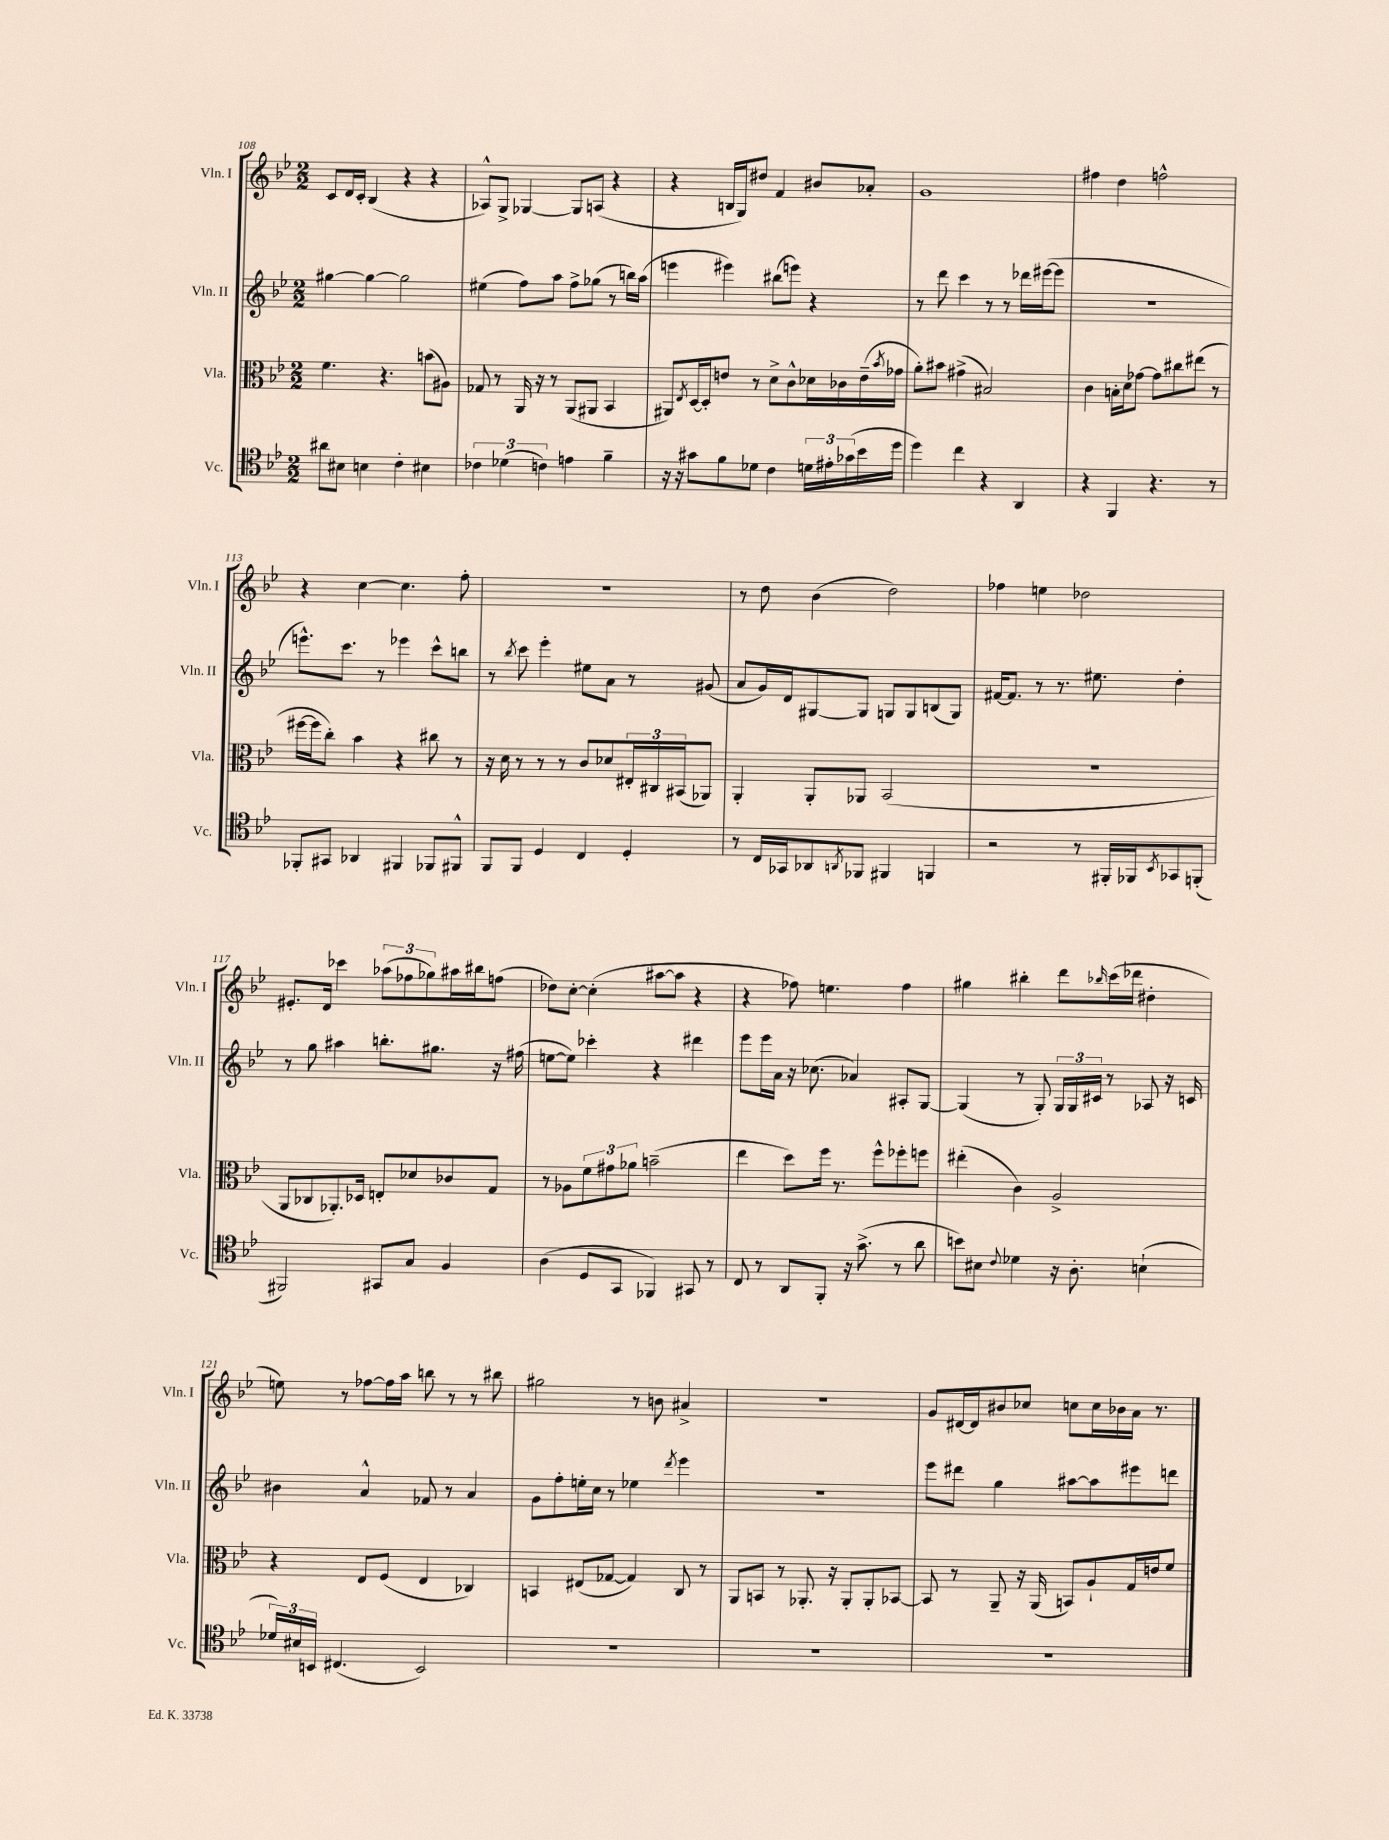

**kern	**kern	**kern	**kern
*staff4	*staff3	*staff2	*staff1
*clefC4	*clefC3	*clefG2	*clefG2
*k[b-e-]	*k[b-e-]	*k[b-e-]	*k[b-e-]
*M2/2	*M2/2	*M2/2	*M2/2
8a#\L	4.f\	[4gg#\	8c/L
8B#\J	.	.	16d/L
.	.	.	16c'/JJ
4B\	.	4gg#\_	(4B-/
.	4.r	.	.
4c'\	.	2gg#\]	4r
4B#\	(8b\L	.	4r
.	8A#\J)	.	.
=	=	=	=
6c-\	8G-/	(4ee#\	8A-^^/L)
.	8r	.	8G^/J
(6d-\	.	.	.
.	16AA/	8ff\L)	[4G-/
.	16r	.	.
6c\)	.	.	.
.	8r	8aa\J	.
4e\	(8AA/L	8ff^\L	8G-/]L
.	8AA#/J	(8gg-\J	(8A/J
4f~\	4BB-/	8r	4r
.	.	16bb\LL)	.
.	.	(16aa\JJ	.
=	=	=	=
16r	8AA#/L)	4eee\	4r
16r	.	.	.
.	8qE-/	.	.
8g#\L	[16D/L	.	.
.	16D'/]J	.	.
8f\	8e/J	4eee#\)	16B/LL
.	.	.	16G/J)
8d-\J	8r	.	8dd#/J
4c\	8d^\L	(8bb#\L	4f/
.	8c^^\	8eee\J)	.
24d\LL	16d-\L	4r	8b#/L
24e#'\	.	.	.
.	16c-\	.	.
(24g-\	.	.	.
16b-\	(16e~\	.	8a-'/J
.	8qb-/	.	.
16dd\JJ	16g-\JJ	.	.
=	=	=	=
4dd\)	8a'\L)	8r	1g
.	8b#\J	8ddd\	.
4cc\	(4g#^\	4ccc\	.
4r	2B#/)	8r	.
.	.	8r	.
4AA/	.	16ddd-\LL	.
.	.	([16eee#\J	.
.	.	8eee#\]J	.
=	=	=	=
4r	4c\	1r	4ff#\
4FF/	16B'\LL	.	4dd\
.	16d\J	.	.
.	[8g-\J	.	.
4.r	8g-\]L	.	2ff^^\
.	8cc#\	.	.
.	(8ee#\J	.	.
8r	8r	.	.
=	=	=	=
8FF-'/L	[16ff#\LL	8.eee^^\L)	4r
.	16ff#\]J	.	.
8GG#/J	8cc'\J)	.	.
.	.	8.ccc\J	.
4AA-/	4b-\	.	[4cc\
.	.	8r	.
4FF#/	4r	4eee-\	4.cc\]
8FF-/L	8cc#\	8ccc^^\L	.
8FF#^^/J	8r	8bb\J	8ff'\
=	=	=	=
8FF/L	16r	8r	1r
.	16d\	.	.
.	.	8qbb-/	.
8FF/J	8r	8ccc\	.
4D/	8r	4eee-'\	.
.	8r	.	.
4C/	8c/L	8ee#\L	.
.	8d-/	8a\J	.
4D'/	24E#'/L	8r	.
.	24C#/	.	.
.	(24BB#/J	.	.
.	8AA-/J)	(8g#/	.
=	=	=	=
8r	4AA'/	8a/L	8r
16C/LL	.	16g/L)	8dd\
16GG-/J	.	16d/J	.
8AA-/	8AA'/L	[8G#/	(4b-\
8qAA/	.	.	.
8FF-/J	8AA-/J	8G#/]J	.
4FF#/	(2BB-/	8G/L	2dd\)
.	.	8G/	.
4FF/	.	(8B/	.
.	.	8G/J)	.
=	=	=	=
2r	1r	[16f#/LK	4ff-\
.	.	8.f#/]J	.
.	.	8r	4ee\
.	.	8.r	.
8r	.	.	2dd-\
.	.	8.ee#\	.
16FF#'/LL	.	.	.
16FF-/J	.	.	.
8qBB-/	.	.	.
8GG-/	.	4dd'\	.
(8FF'/J	.	.	.
=	=	=	=
2FF#/)	8AA/L	8r	8.e#'/L
.	8C-/	8gg\	.
.	.	.	16d/Jk
.	8.AA-'/)	4aa#\	4ccc-\
.	16D-/Jk	.	.
8GG#/L	8E'/L	8.bb'\L	(12aa-\L
.	.	.	12ff-\
8G/J	8d-/	.	.
.	.	.	12gg-\)
.	.	8.gg#\J	.
4F/	8c-/	.	16aa#\L
.	.	.	16bb#\J
.	8G/J	16r	(8ff\J
.	.	(16ff#\	.
=	=	=	=
(4A\	8r	[8ee\L	8dd-\L)
.	8A-\L	8ee\]J)	[8cc'\J
8D/L	12f\	4ccc-'\	(4cc'\]
.	12g#\	.	.
8GG/J	.	.	.
.	12a-\J	.	.
4FF-/)	(2b~\	4r	[8aa#\L
.	.	.	8aa#\]J
8GG#/	.	4ddd#\	4r
8r	.	.	.
=	=	=	=
8C/	4ee-\	8eee-\L	4r
8r	.	16eee-\L	.
.	.	16a\JJ	.
8AA/L	8dd\L)	16r	8ff-\)
.	.	(8.cc-\	.
8FF'/J	16ff\Jk	.	4.ee\
.	8.r	.	.
16r	.	4a-/)	.
(8.g^\	.	.	.
.	8ff^^\L	.	.
8r	8ff-'\	8A#'/L	4ff-\
8a\	8ff\J	[8G/J	.
=	=	=	=
8b\L)	(4ee#'\	(4G/]	4gg#\
8B#\J	.	.	.
8qqc/	.	.	.
4d-\	4c\)	8r	4bb#'\
.	.	8G'/)	.
16r	2A^/	24G/LL	8ddd\L
.	.	24G/	.
8.A'\	.	.	.
.	.	24c#/JJ	.
.	.	.	16qqbb-/
.	.	8r	(16ccc\L
.	.	.	16ddd-\JJ
(4B`\	.	8A-/	4dd#'\
.	.	16r	.
.	.	16c/	.
=	=	=	=
24d-/LL)	4r	4b#\	8ee\)
24B#/	.	.	.
24BB/JJ	.	.	.
(4.C#/	.	.	8r
.	8E-/L	4a^^/	[8ff-\L
.	(8F/J	.	16ff-\]L
.	.	.	16aa\JJ
2BB/)	4E-/	8f-/	8bb\
.	.	8r	8r
.	4C-/)	4a/	8r
.	.	.	8bb#\
=	=	=	=
1r	4BB/	8g\L	2gg#\
.	.	8ff'\	.
.	(8E#/L	16ee'\L	.
.	.	16cc\JJ	.
.	[8G-/J	8r	.
.	4G-/])	4ee-\	8r
.	.	.	8b\
.	.	8qddd/	.
.	8C/	4eee-\	4a#^/
.	8r	.	.
=	=	=	=
1r	8AA/L	1r	1r
.	8BB/J	.	.
.	8r	.	.
.	8.AA-'/	.	.
.	16r	.	.
.	8AA-'/L	.	.
.	8AA-'/	.	.
.	[8BB-/J	.	.
=	=	=	=
1r	8BB-/]	8eee-\L	8g/L
.	8r	8ddd#\J	[16d#/L
.	.	.	16d#/]J
.	8AA~/	4gg\	8b#/
.	16r	.	8cc-/J
.	(16AA/	.	.
.	8BB/L)	[8aa#\L	8cc\L
.	8A`/	8aa#\]	16cc\L
.	.	.	16b-\
.	16G/L	8eee#\	16a\JJ
.	16e/J	.	8.r
.	8f/J	8ddd\J	.
==	==	==	==
*-	*-	*-	*-
